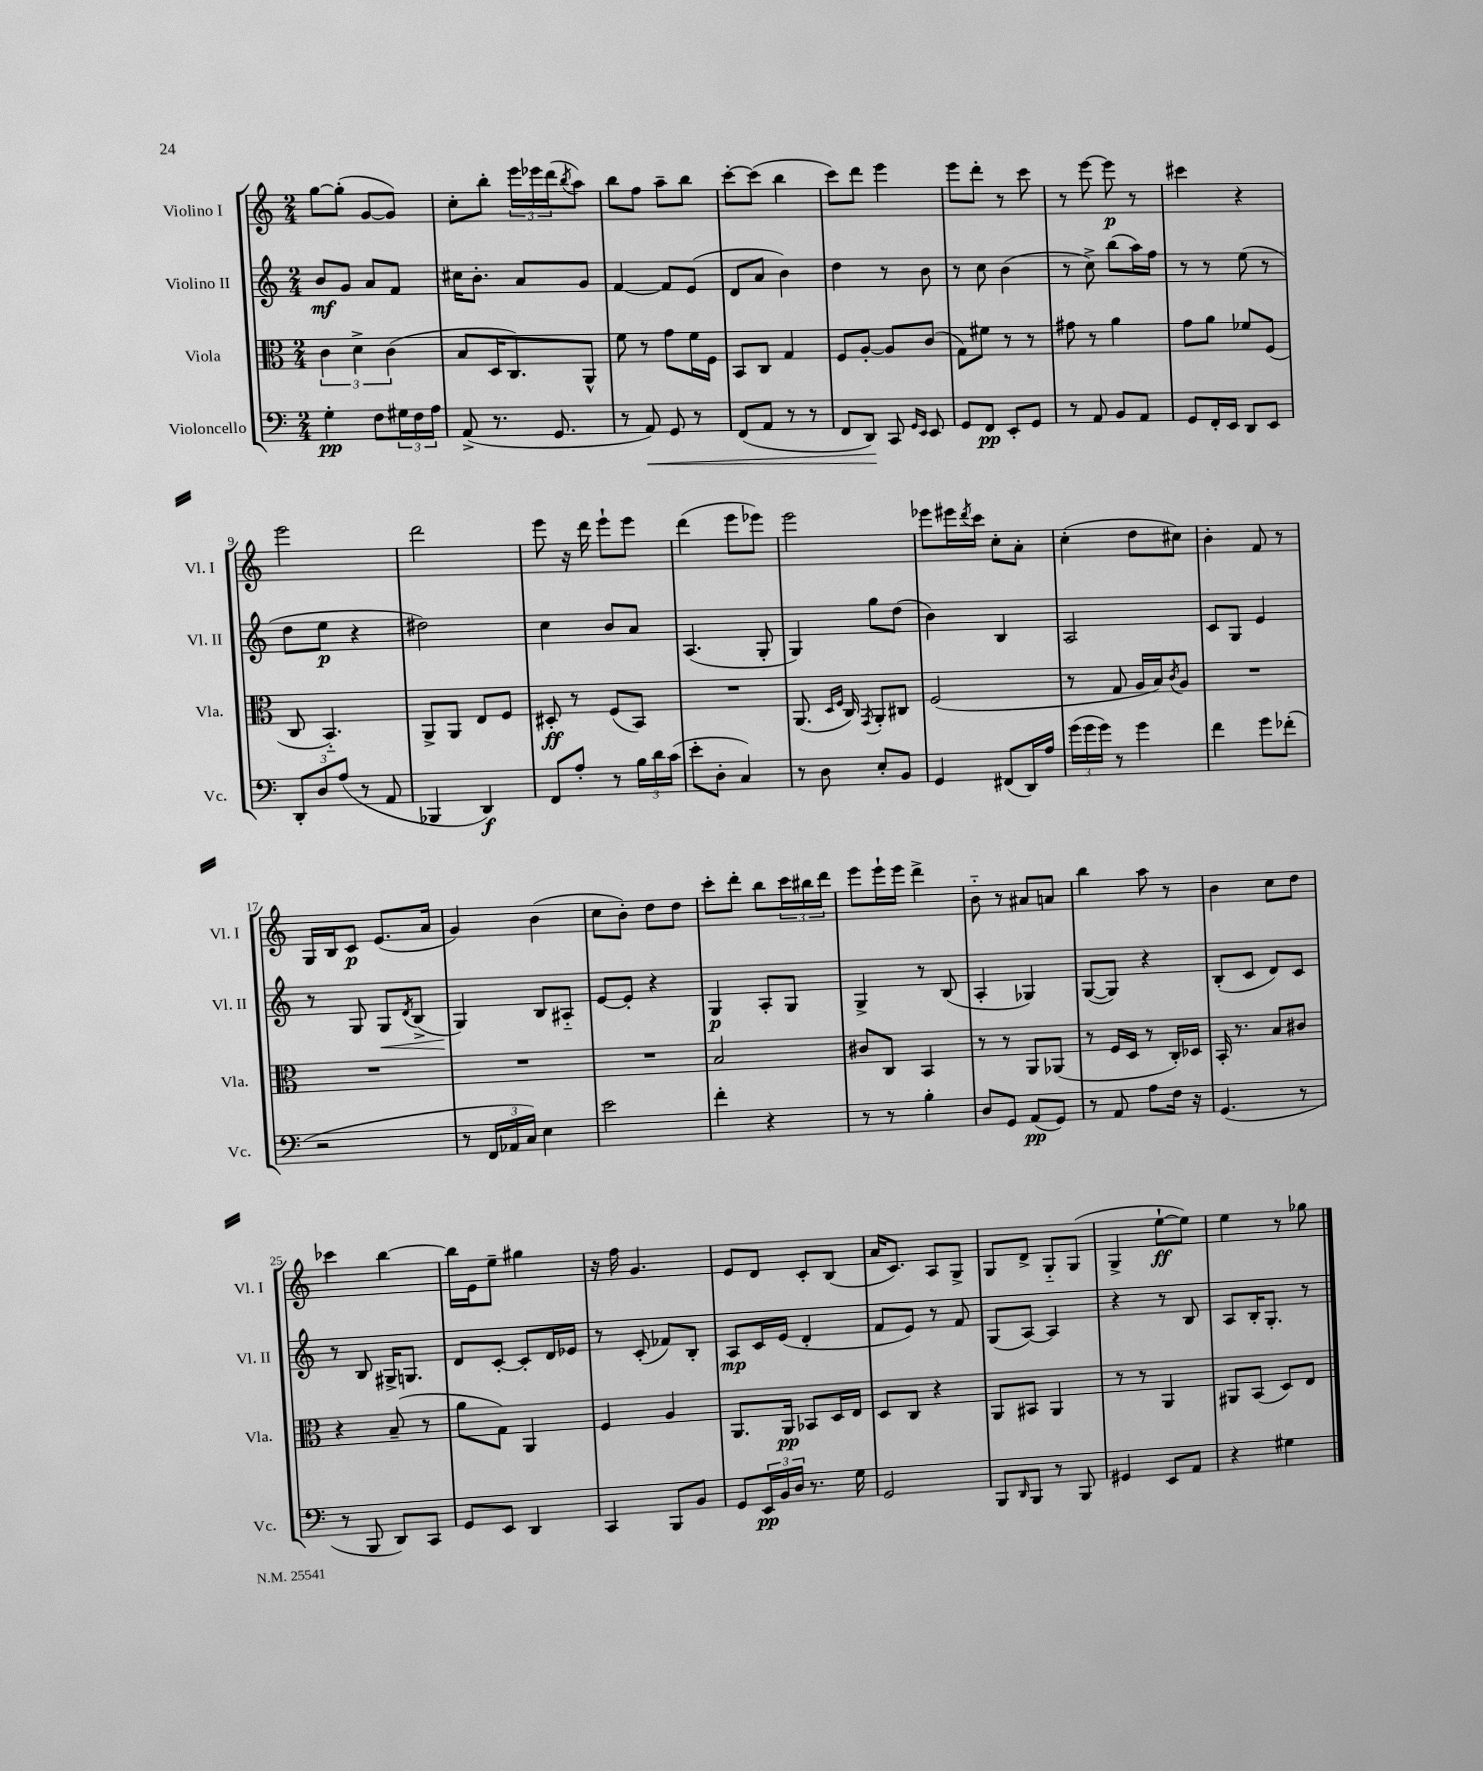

**kern	**kern	**kern	**kern
*staff4	*staff3	*staff2	*staff1
*clefF4	*clefC3	*clefG2	*clefG2
*k[]	*k[]	*k[]	*k[]
*M2/4	*M2/4	*M2/4	*M2/4
4G'	6c	8b	[8gg
.	.	8g	(8gg']
.	6d^	.	.
8F	.	8a	[8g
.	(6c	.	.
24G#	.	8f	8g])
24F	.	.	.
24A	.	.	.
=	=	=	=
(8AA^	8B	16cc#	8cc'
.	.	8.b'	.
8.r	16D	.	8bb'
.	8.C)	.	.
.	.	8a	24eee
.	.	.	24eee-
8.GG	.	.	.
.	.	.	(24ddd
.	.	.	8qbb
.	8AA^^	8g	8aa)
=	=	=	=
8r	8f	[4f	8bb
8AA)	8r	.	8ff
8GG	8g	8f]	8aa~
8r	16f	(8e	8bb
.	16F	.	.
=	=	=	=
(8FF	8BB	8d	[8ccc'
8AA	8C	8a	(8ccc]
8r	4G	4b)	4bb
8r	.	.	.
=	=	=	=
8FF	8F	4dd	8ccc)
8DD)	[8A'	.	8ddd
8CC	8A]	8r	4eee
16qqGG	.	.	.
16qqEE	.	.	.
8EE	(8c	8b	.
=	=	=	=
8GG	8G)	8r	8eee
8FF	8f#	8cc	8ddd'
8EE'	8r	(4b	8r
8GG	8r	.	8ccc
=	=	=	=
8r	8g#	8r	8r
8AA	8r	8cc^)	[8eee
8BB	4a	(8bb	8eee]
8AA	.	16aa)	8r
.	.	16ff	.
=	=	=	=
8GG	8g	8r	4ccc#
16FF'	8a	8r	.
16EE	.	.	.
8DD	8f-	(8ee	4r
8EE	(8F	8r	.
=	=	=	=
12DD'	8C	8dd	2eee
12D	.	.	.
.	4.BB'~)	8ee	.
(12A	.	.	.
8r	.	4r	.
8AA	.	.	.
=	=	=	=
4BBB-	8AA^	2dd#)	2ddd
.	8AA	.	.
4DD)	8E	.	.
.	8F	.	.
=	=	=	=
8FF	8D#'	4cc	8eee
8A'	8r	.	16r
.	.	.	16ddd
8r	(8F	8b	8eee`
24B	8BB)	8a	8eee
24d	.	.	.
(24c	.	.	.
=	=	=	=
8e'	2r	(4.A	(4ddd
8D'	.	.	.
4C)	.	.	8eee
.	.	8G'	8eee-)
=	=	=	=
8r	(8.AA	4G)	2eee
8D	.	.	.
.	16qqD	.	.
.	16qqF	.	.
.	16C)	.	.
.	8qGG	.	.
8E'	8AA'	8gg	.
8BB	8C#	(8dd	.
=	=	=	=
4GG	(2F	4b)	8eee-
.	.	.	16eee#
.	.	.	8qddd
.	.	.	16ccc
(8FF#	.	4B	8cc'
16DD)	.	.	8a'
16A	.	.	.
=	=	=	=
(24g	8r	2A	(4cc'
24g	.	.	.
24g)	.	.	.
8r	8G	.	.
4g	16A	.	8dd
.	16B)	.	.
.	8qc	.	.
.	8A	.	8cc#)
=	=	=	=
4f	2r	8c	4b'
.	.	8G	.
8g	.	4e	8f
(8f-'	.	.	8r
=	=	=	=
2r	2r	8r	16G
.	.	.	16B
.	.	8G	8c
.	.	8G	(8.e
.	.	8qd	.
.	.	(8B^	.
.	.	.	16a
=	=	=	=
8r	2r	4G)	4g)
24FF	.	.	.
24AA-	.	.	.
24C)	.	.	.
4E	.	8B	(4b
.	.	8A#'~	.
=	=	=	=
2e	2r	[8e	8cc
.	.	8e']	8b')
.	.	4r	8dd
.	.	.	8dd
=	=	=	=
4f'	2B	4G	8ccc'
.	.	.	8ddd'
4r	.	8A'	8bb
.	.	8G	24ccc
.	.	.	24bb#
.	.	.	24ddd
=	=	=	=
8r	8c#	4G^	8eee
8r	8C	.	16eee`
.	.	.	16eee
4B'	4BB	8r	4ddd^
.	.	(8B	.
=	=	=	=
8D	8r	4A'	8b'~
8GG	8r	.	8r
(8AA	8AA	4G-)	8a#
8GG)	(8AA-	.	8a
=	=	=	=
8r	8r	([8G	4bb
8AA	16F	8G])	.
.	16D	.	.
8A	8r	4r	8aa
16F	16C')	.	8r
16r	16D-	.	.
=	=	=	=
(4.GG	16BB'	(8B'	4b
.	8.r	.	.
.	.	8c	.
.	8B	8d)	8cc
8r	8c#	8c	8dd
=	=	=	=
8r	4r	8r	4ccc-
8BBB	.	8B	.
8DD)	(8B~	16G#^	[4bb
.	.	8.G	.
8CC	8r	.	.
=	=	=	=
8GG	8a	8d	16bb]
.	.	.	16e
8EE	8G)	[8c'	8ee~
4DD	4AA	8c']	4gg#
.	.	16d	.
.	.	16e-	.
=	=	=	=
4CC	4F	8r	16r
.	.	.	16ff
.	.	(8c'	4.g
8BBB	4A	8f-)	.
8BB	.	8B'	.
=	=	=	=
8GG	8.AA	8A	8e
24EE	.	16c	8d
24BB	.	.	.
.	16AA	(16e	.
24D	.	.	.
8.r	8BB-	4d'	8c'
.	16D	.	(8B
16G	16E	.	.
=	=	=	=
2GG	8D	8f	16a
.	.	.	8.c)
.	8C	8e)	.
.	4r	8r	8A
.	.	8f	8G^
=	=	=	=
8BBB	8AA	(8G	8G
16qqDD	.	.	.
8BBB	8BB#	[8A)	8d^
8r	4AA	4A]	8G'~
8BBB	.	.	(8G
=	=	=	=
4GG#	8r	4r	4G^
.	8r	.	.
8EE	4AA	8r	[8ee`
8AA	.	8B	8ee])
=	=	=	=
4r	8AA#	8A	4ee
.	(8BB	16B'	.
.	.	8.G'	.
4G#	8D)	.	8r
.	8E	8r	8gg-
==	==	==	==
*-	*-	*-	*-
